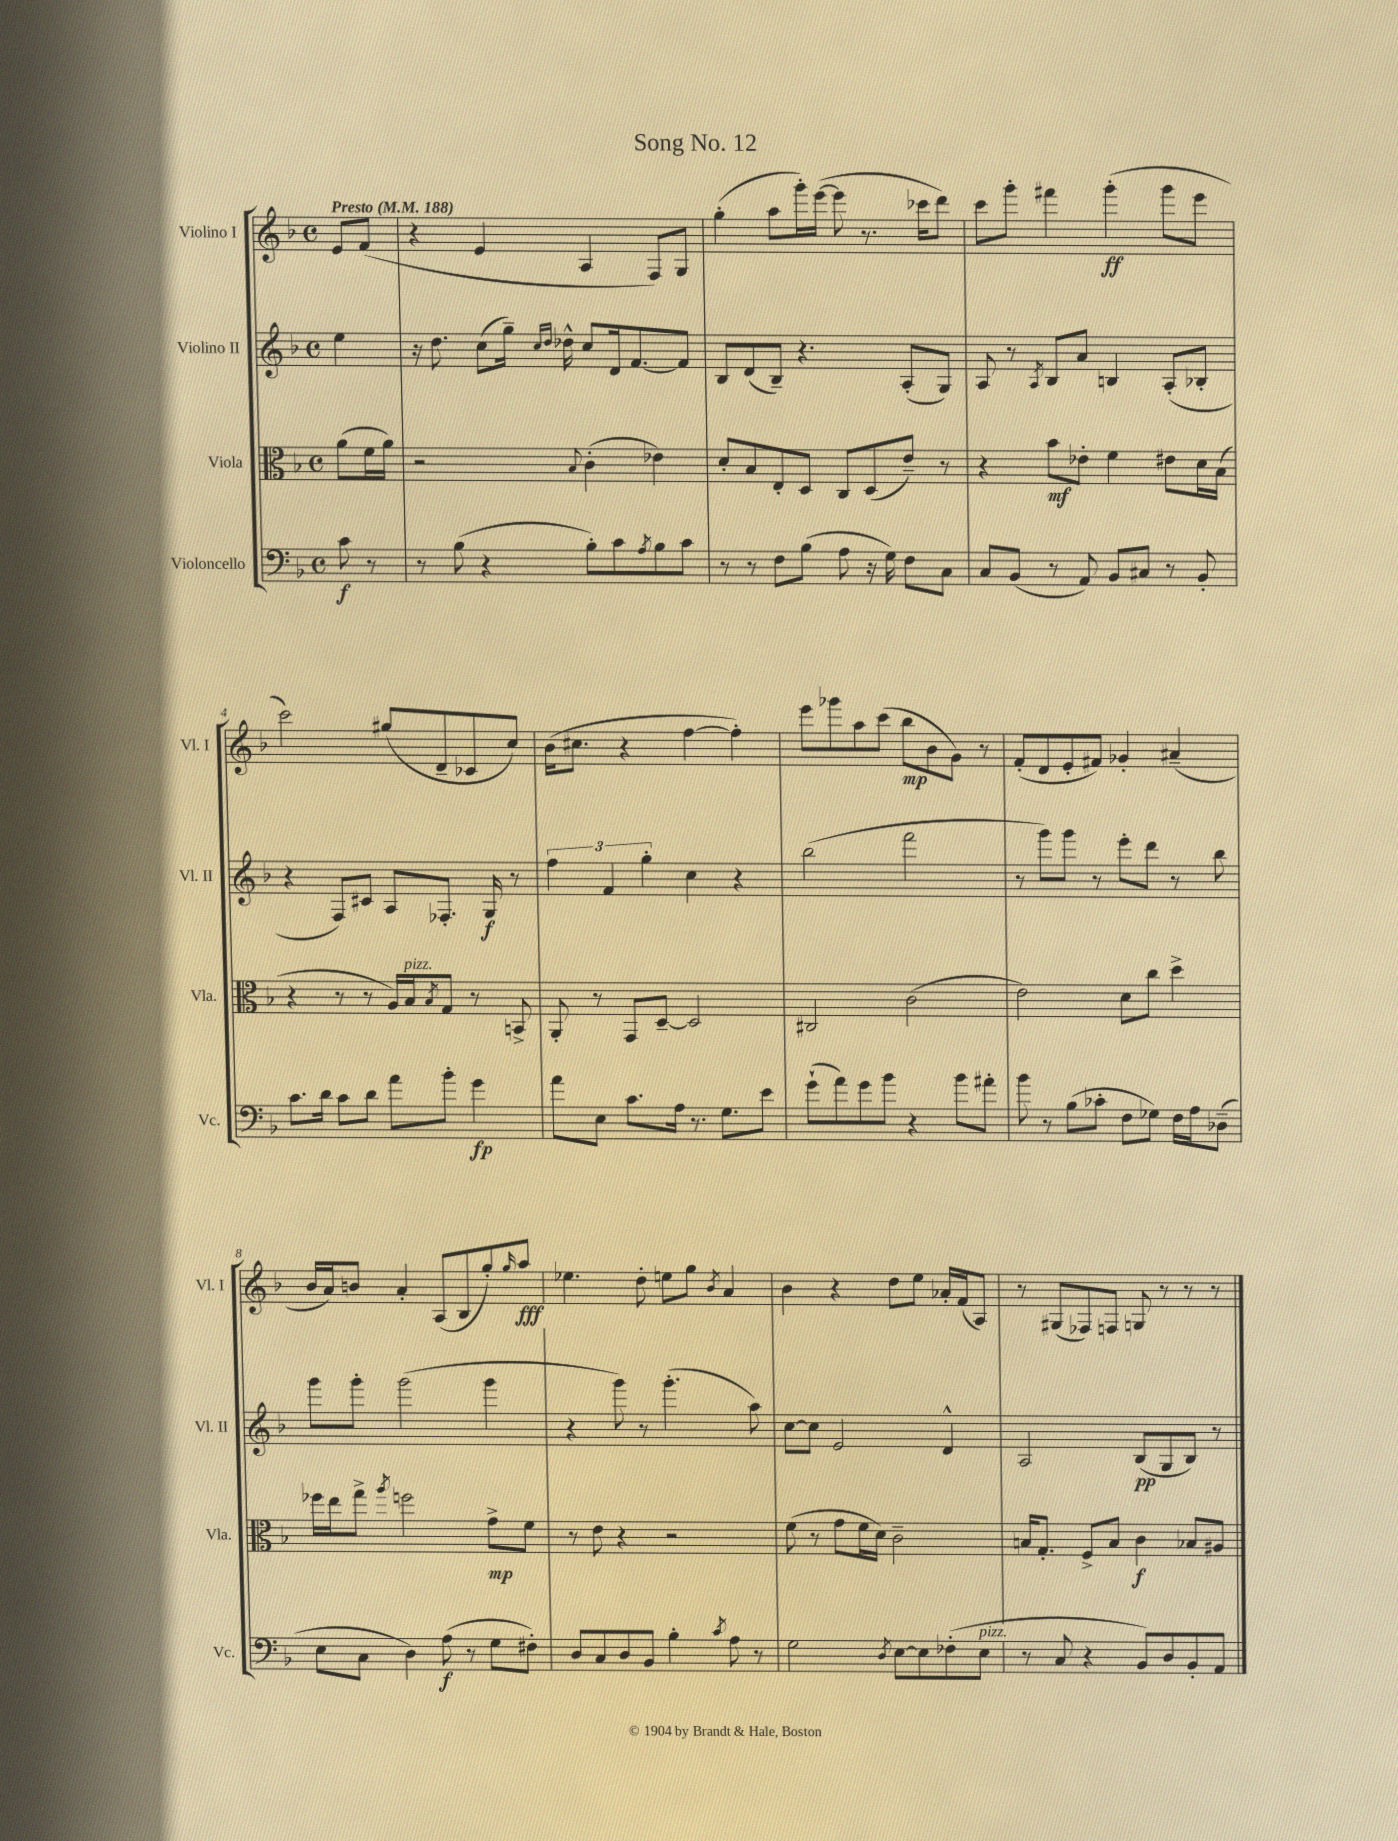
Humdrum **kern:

**kern	**dynam	**kern	**dynam	**kern	**dynam	**kern	**dynam
*part4	*part4	*part3	*part3	*part2	*part2	*part1	*part1
*staff4	*staff4	*staff3	*staff3	*staff2	*staff2	*staff1	*staff1
*I"Violoncello	*	*I"Viola	*	*I"Violino II	*	*I"Violino I	*
*I'Vc.	*	*I'Vla.	*	*I'Vl. II	*	*I'Vl. I	*
*clefF4	*	*clefC3	*	*clefG2	*	*clefG2	*
*k[b-]	*	*k[b-]	*	*k[b-]	*	*k[b-]	*
*M4/4	*	*M4/4	*	*M4/4	*	*M4/4	*
*met(c)	*	*met(c)	*	*met(c)	*	*met(c)	*
*MM188	*	*MM188	*	*MM188	*	*MM188	*
=	=	=	=	=	=	=	=
!	!	!	!	!	!	!LO:TX:a:B:t=Presto	!
8c\	f	(8a\L	.	4ee\	.	8e/L	.
8r	.	16f\L	.	.	.	(8f/J	.
.	.	16a\JJ)	.	.	.	.	.
=1	=1	=1	=1	=1	=1	=1	=1
8r	.	2r	.	16r	.	4r	.
.	.	.	.	8.dd\	.	.	.
(8B-\	.	.	.	.	.	.	.
4r	.	.	.	(8cc\L	.	4e/	.
.	.	.	.	16gg~\Jk)	.	.	.
.	.	.	.	16qqcc/LL	.	.	.
.	.	.	.	16qqdd/JJ	.	.	.
.	.	.	.	16dd-X^^\	.	.	.
.	.	8qqB-/	.	.	.	.	.
8B-'\L)	.	(4c'\	.	8cc/L	.	4A/	.
8c\	.	.	.	16d/k	.	.	.
.	.	.	.	[8.f/	.	.	.
8qA/	.	.	.	.	.	.	.
8B-\	.	4e-X\)	.	.	.	8F/L)	.
8c\J	.	.	.	8f/J]	.	8G/J	.
=2	=2	=2	=2	=2	=2	=2	=2
8r	.	8d'/L	.	8B-/L	.	(4gg'\	.
8r	.	8B-/	.	(8d/	.	.	.
8F\L	.	8E'/	.	8B-~/J)	.	8aa\L	.
(8B-\J	.	8D/J	.	4.r	.	16ggg'\L)	.
.	.	.	.	.	.	([16eee\JJ	.
8A\	.	8C/L	.	.	.	8eee\]	.
16r	.	(8D/	.	.	.	8.r	.
16G\)	.	.	.	.	.	.	.
8F\L	.	8e~/J)	.	(8A'/L	.	.	.
.	.	.	.	.	.	16ccc-X\KL	.
8C\J	.	8r	.	8G/J)	.	8ddd\J)	.
=3	=3	=3	=3	=3	=3	=3	=3
8C/L	.	4r	.	8A/	.	8ccc\L	.
(8BB-/J	.	.	.	8r	.	8ggg'\J	.
.	.	.	.	8qA/	.	.	.
8r	.	8b-\L	mf	8B-/L	.	4fff#X\	.
8AA/)	.	8e-X'\J	.	8a/J	.	.	.
8BB-/L	.	4f\	.	4Bn/	.	(4ggg'\	ff
8C#X/J	.	.	.	.	.	.	.
8r	.	8e#X\L	.	(8A'/L	.	8ggg\L	.
8BB-'/	.	16d\L	.	8B-X'/J	.	8eee\J	.
.	.	(16B-\JJ	.	.	.	.	.
!!LO:LB:g=z
=4	=4	=4	=4	=4	=4	=4	=4
8.c\L	.	4r	.	4r	.	2ccc\)	.
16d\Jk	.	.	.	.	.	.	.
8c\L	.	8r	.	8F/L)	.	.	.
8d\J	.	8r	.	8c#X/J	.	.	.
8a\L	.	16A/LL)	.	8A/L	.	(8gg#X/L	.
!	!	!LO:TX:a:i:t=pizz.	!	!	!	!	!
.	.	16B-/J	.	.	.	.	.
.	.	8qB-/	.	.	.	.	.
8b-'\J	.	8G/J	.	8.F-X'/J	.	8d~/	.
4g\	fp	8r	.	.	.	8c-X/	.
.	.	.	.	16G/	f	.	.
.	.	8BBn^/	.	8r	.	8cc/J)	.
=5	=5	=5	=5	=5	=5	=5	=5
8a\L	.	8AA'/	.	6ff\	.	(16b-\KL	.
.	.	.	.	.	.	8.cc#X\J	.
8E\J	.	8r	.	.	.	.	.
.	.	.	.	6f/	.	.	.
8.c\L	.	8GG/L	.	.	.	4r	.
.	.	.	.	6gg'\	.	.	.
.	.	[8D~/J	.	.	.	.	.
16A\Jk	.	.	.	.	.	.	.
8.r	.	2D/]	.	4cc\	.	[4ff\	.
8.G\L	.	.	.	.	.	.	.
.	.	.	.	4r	.	4ff'\])	.
8e\J	.	.	.	.	.	.	.
=6	=6	=6	=6	=6	=6	=6	=6
(8g`\L	.	2C#X/	.	(2bb-\	.	8eee\L	.
8a\)	.	.	.	.	.	8ggg-X\	.
8g\	.	.	.	.	.	8aa\	.
8b-\J	.	.	.	.	.	(8ccc\J	.
4r	.	(2c\	.	2fff\	.	8bb-\L	mp
.	.	.	.	.	.	8b-\	.
8b-\L	.	.	.	.	.	8g\J)	.
8a#X'\J	.	.	.	.	.	8r	.
=7	=7	=7	=7	=7	=7	=7	=7
8b-\	.	2e\)	.	8r	.	(8f'/L	.
8r	.	.	.	8ggg\L)	.	8d/	.
(8B-\L	.	.	.	8ggg\J	.	8e'/	.
8c-X'\J	.	.	.	8r	.	8f#X/J)	.
8F\L	.	8d\L	.	8eee'\L	.	4g-X'/	.
8G-X\J)	.	8cc\J	.	8ddd\J	.	.	.
16F\LL	.	4dd^\	.	8r	.	(4a#X~/	.
16A\J	.	.	.	.	.	.	.
(8D-X~\J	.	.	.	8bb-\	.	.	.
!!LO:LB:g=z
=8	=8	=8	=8	=8	=8	=8	=8
8E\L	.	16ff-X\LL	.	8ggg\L	.	16b-/LL	.
.	.	16ee\J	.	.	.	16a/J)	.
8C\J	.	8gg^\J	.	8ggg'\J	.	8bn/J	.
.	.	8qaa/	.	.	.	.	.
4D\)	.	2ffn\	.	(2ggg\	.	4a'/	.
(8A\	f	.	.	.	.	(8A/L	.
8r	.	.	.	.	.	8B-/	.
8G\L	.	8g^\L	mp	4ggg\	.	8gg'/)	.
.	.	.	.	.	.	16qqgg/	.
8F#X'\J)	.	8f\J	.	.	.	8aa/J	fff
=9	=9	=9	=9	=9	=9	=9	=9
8D/L	.	8r	.	4r	.	4.ee-X\	.
8C/	.	8e\	.	.	.	.	.
8D/	.	4r	.	8ggg\)	.	.	.
8BB-/J	.	.	.	8r	.	8dd'\	.
4B-'\	.	2r	.	(4.ggg'\	.	8een\L	.
.	.	.	.	.	.	8gg\J	.
8qc/	.	.	.	.	.	8qb-/	.
8A\	.	.	.	.	.	4a/	.
8r	.	.	.	8aa\)	.	.	.
=10	=10	=10	=10	=10	=10	=10	=10
2G\	.	(8f\	.	[8cc\L	.	4b-\	.
.	.	8r	.	8cc\J]	.	.	.
.	.	8g\L	.	2e/	.	4r	.
.	.	16f\L	.	.	.	.	.
.	.	16d\JJ)	.	.	.	.	.
8qD/	.	.	.	.	.	.	.
[8E\L	.	2c~\	.	.	.	8dd\L	.
8E\]	.	.	.	.	.	8ee\J	.
(8F-X'\	.	.	.	4d^^/	.	16a-X'/LL	.
.	.	.	.	.	.	(16f/J	.
!LO:TX:a:i:t=pizz.	!	!	!	!	!	!	!
8E\J	.	.	.	.	.	8A/J)	.
=11	=11	=11	=11	=11	=11	=11	=11
8r	.	16Bn/KL	.	2A/	.	8r	.
.	.	8.G'/J	.	.	.	.	.
8C/	.	.	.	.	.	(8G#X/L	.
4r	.	8F^/L	.	.	.	8F-X/)	.
.	.	8B/J	.	.	.	8Fn/J	.
8BB-/L)	.	4c\	f	(8B-/L	pp	8Gn/	.
8D/	.	.	.	8G/	.	8r	.
8BB-'/	.	8B-X/L	.	8B-/J)	.	8r	.
8AA/J	.	8A#X/J	.	8r	.	8r	.
==	==	==	==	==	==	==	==
*-	*-	*-	*-	*-	*-	*-	*-
